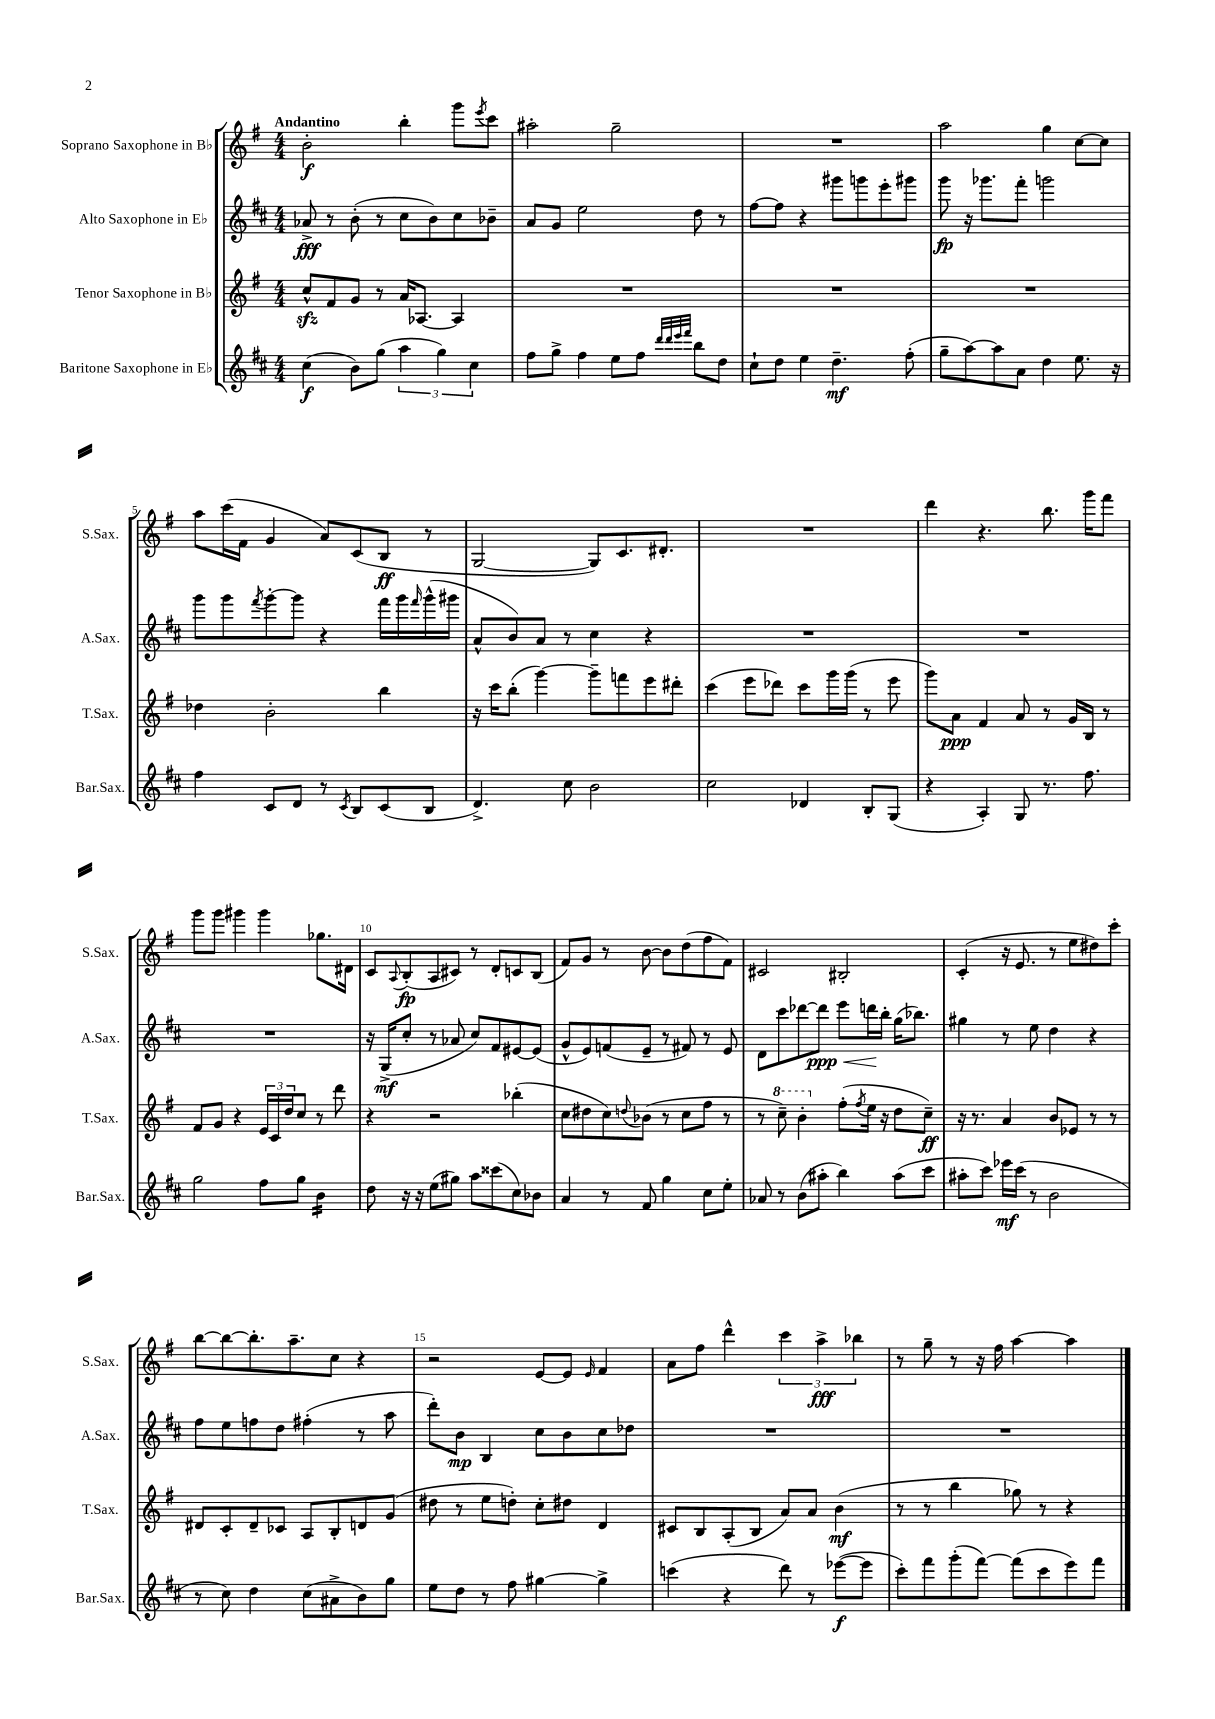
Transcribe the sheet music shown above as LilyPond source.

<<
\new StaffGroup <<
\new Staff = "s0" \with { instrumentName = "Soprano Saxophone in Bb" shortInstrumentName = "S.Sax." } {
    \clef treble \key g \major \numericTimeSignature \time 4/4 \tempo "Andantino"
    b'2-.\f b''4-. g'''8 \acciaccatura { e'''8 } c'''8 |
    ais''2-. g''2-- |
    R1 |
    a''2 g''4 c''8~ c''8 |
    a''8 c'''16( fis'16 g'4 a'8) c'8( b8\ff r8 |
    g2~ g8) c'8. dis'8.-. |
    R1 |
    d'''4 r4. b''8. g'''16 fis'''8 |
    g'''8 g'''8 gis'''4 gis'''4 ges''8. dis'16 |
    c'8 \appoggiatura { a8 } b8-.\fp( a8 cis'8) r8 d'8-. c'8 b8( |
    fis'8) g'8 r8 b'8~ b'8 d''8( fis''8 fis'8) |
    cis'2 bis2-. |
    c'4-.( r16 e'8. r8 e''8 dis''8) c'''8-. |
    b''8~ b''8~ b''8.-. a''8.-- c''8 r4 |
    r2 e'8~ e'8 \grace { e'16 } fis'4 |
    a'8 fis''8 d'''4-^ \tuplet 3/2 { c'''4 a''4->\fff bes''4 } |
    r8 g''8-- r8 r16 fis''16 a''4~ a''4 \bar "|." |
}
\new Staff = "s1" \with { instrumentName = "Alto Saxophone in Eb" shortInstrumentName = "A.Sax." } {
    \clef treble \key d \major \numericTimeSignature \time 4/4
    aes'8->\fff r8 b'8-.( r8 cis''8 b'8) cis''8 bes'8-- |
    a'8 g'8 e''2 d''8 r8 |
    fis''8~ fis''8 r4 gis'''8 g'''8 e'''8-. gis'''8 |
    g'''8\fp r16 ges'''8. fis'''8-. g'''2 |
    g'''8 g'''8 \acciaccatura { fis'''8 } g'''8~-. g'''8 r4 fis'''16 g'''16 \grace { fis'''16 } g'''16-^( gis'''16 |
    a'8-^ b'8) a'8 r8 cis''4 r4 |
    R1 |
    R1 |
    R1 |
    r16 g16->\mf( cis''8-. r8 aes'8 cis''8) fis'8 eis'8~ eis'8( |
    g'8-^ e'8) f'8( e'8-- r8 fis'8) r8 e'8 |
    d'8 cis'''8 des'''8~ des'''8\ppp\< e'''8 d'''16\! b''16-. g''16( bes''8.) |
    gis''4 r8 e''8 d''4 r4 |
    fis''8 e''8 f''8 d''8 fis''4-.( r8 a''8 |
    d'''8-.) b'8\mp b4 cis''8 b'8 cis''8 des''8 |
    R1 |
    R1 \bar "|." |
}
\new Staff = "s2" \with { instrumentName = "Tenor Saxophone in Bb" shortInstrumentName = "T.Sax." } {
    \clef treble \key g \major \numericTimeSignature \time 4/4
    c''8-^\sfz fis'8 g'8 r8 a'16 aes8.~ aes4 |
    R1 |
    R1 |
    R1 |
    des''4 b'2-. b''4 |
    r16 c'''16 b''8-.( g'''4~) g'''8-- f'''8 e'''8 dis'''8-. |
    c'''4( e'''8 des'''8) c'''8 g'''16 g'''16( r8 e'''8 |
    g'''8) a'8\ppp fis'4 a'8 r8 g'16 b16 r8 |
    fis'8 g'8 r4 \tuplet 3/2 { e'16 c'16 d''16 } c''8 r8 d'''8 |
    r4 r2 bes''4-.( |
    c''8 dis''8 c''8) \appoggiatura { d''8 } bes'8( r8 c''8 fis''8 r8 |
    r8 \ottava #1 c'''8--) b''4-. \ottava #0 fis''8-.( \acciaccatura { fis''8 } e''16 r16 d''8 c''8--\ff) |
    r16 r8. a'4 b'8 ees'8 r8 r8 |
    dis'8 c'8-. dis'8-- ces'8 a8 b8-. d'8 g'8( |
    dis''8 r8 e''8 d''8-.) c''8-. dis''8 d'4 |
    cis'8 b8 a8-.( b8 a'8) a'8 b'4\mf( |
    r8 r8 b''4 ges''8) r8 r4 \bar "|." |
}
\new Staff = "s3" \with { instrumentName = "Baritone Saxophone in Eb" shortInstrumentName = "Bar.Sax." } {
    \clef treble \key d \major \numericTimeSignature \time 4/4
    cis''4\f( b'8) g''8( \tuplet 3/2 { a''4 g''4) cis''4 } |
    fis''8 g''8-> fis''4 e''8 fis''8 \grace { d'''32 d'''32 e'''32 fis'''32 } b''8 d''8 |
    cis''8-! d''8 e''4 d''4.--\mf fis''8-.( |
    g''8-- a''8~) a''8 a'8 d''4 e''8. r16 |
    fis''4 cis'8 d'8 r8 \acciaccatura { cis'8 } b8 cis'8( b8 |
    d'4.->) cis''8 b'2 |
    cis''2 des'4 b8-. g8( |
    r4 a4-.) g8 r8. fis''8. |
    g''2 fis''8 g''8 b'4:16 |
    d''8 r16 r16 e''8( gis''8) a''8 cisis'''8( cis''8) bes'8 |
    a'4 r8 fis'8 g''4 cis''8 e''8-. |
    aes'8 r8 b'8( ais''8-. b''4) ais''8( cis'''8 |
    ais''8-. cis'''8) ees'''16\mf cis'''16( r8 b'2 |
    r8 cis''8) d''4 cis''8( ais'8-> b'8) g''8 |
    e''8 d''8 r8 fis''8 gis''4~ gis''4-> |
    c'''4( r4 d'''8) r8 ees'''8~\f( ees'''8 |
    cis'''8-.) fis'''8 g'''8-.( fis'''8~) fis'''8( cis'''8 e'''8) fis'''8 \bar "|." |
}
>>
>>
\layout { \context { \Score \override BarNumber.break-visibility = ##(#f #t #t) barNumberVisibility = #(every-nth-bar-number-visible 5) } }
